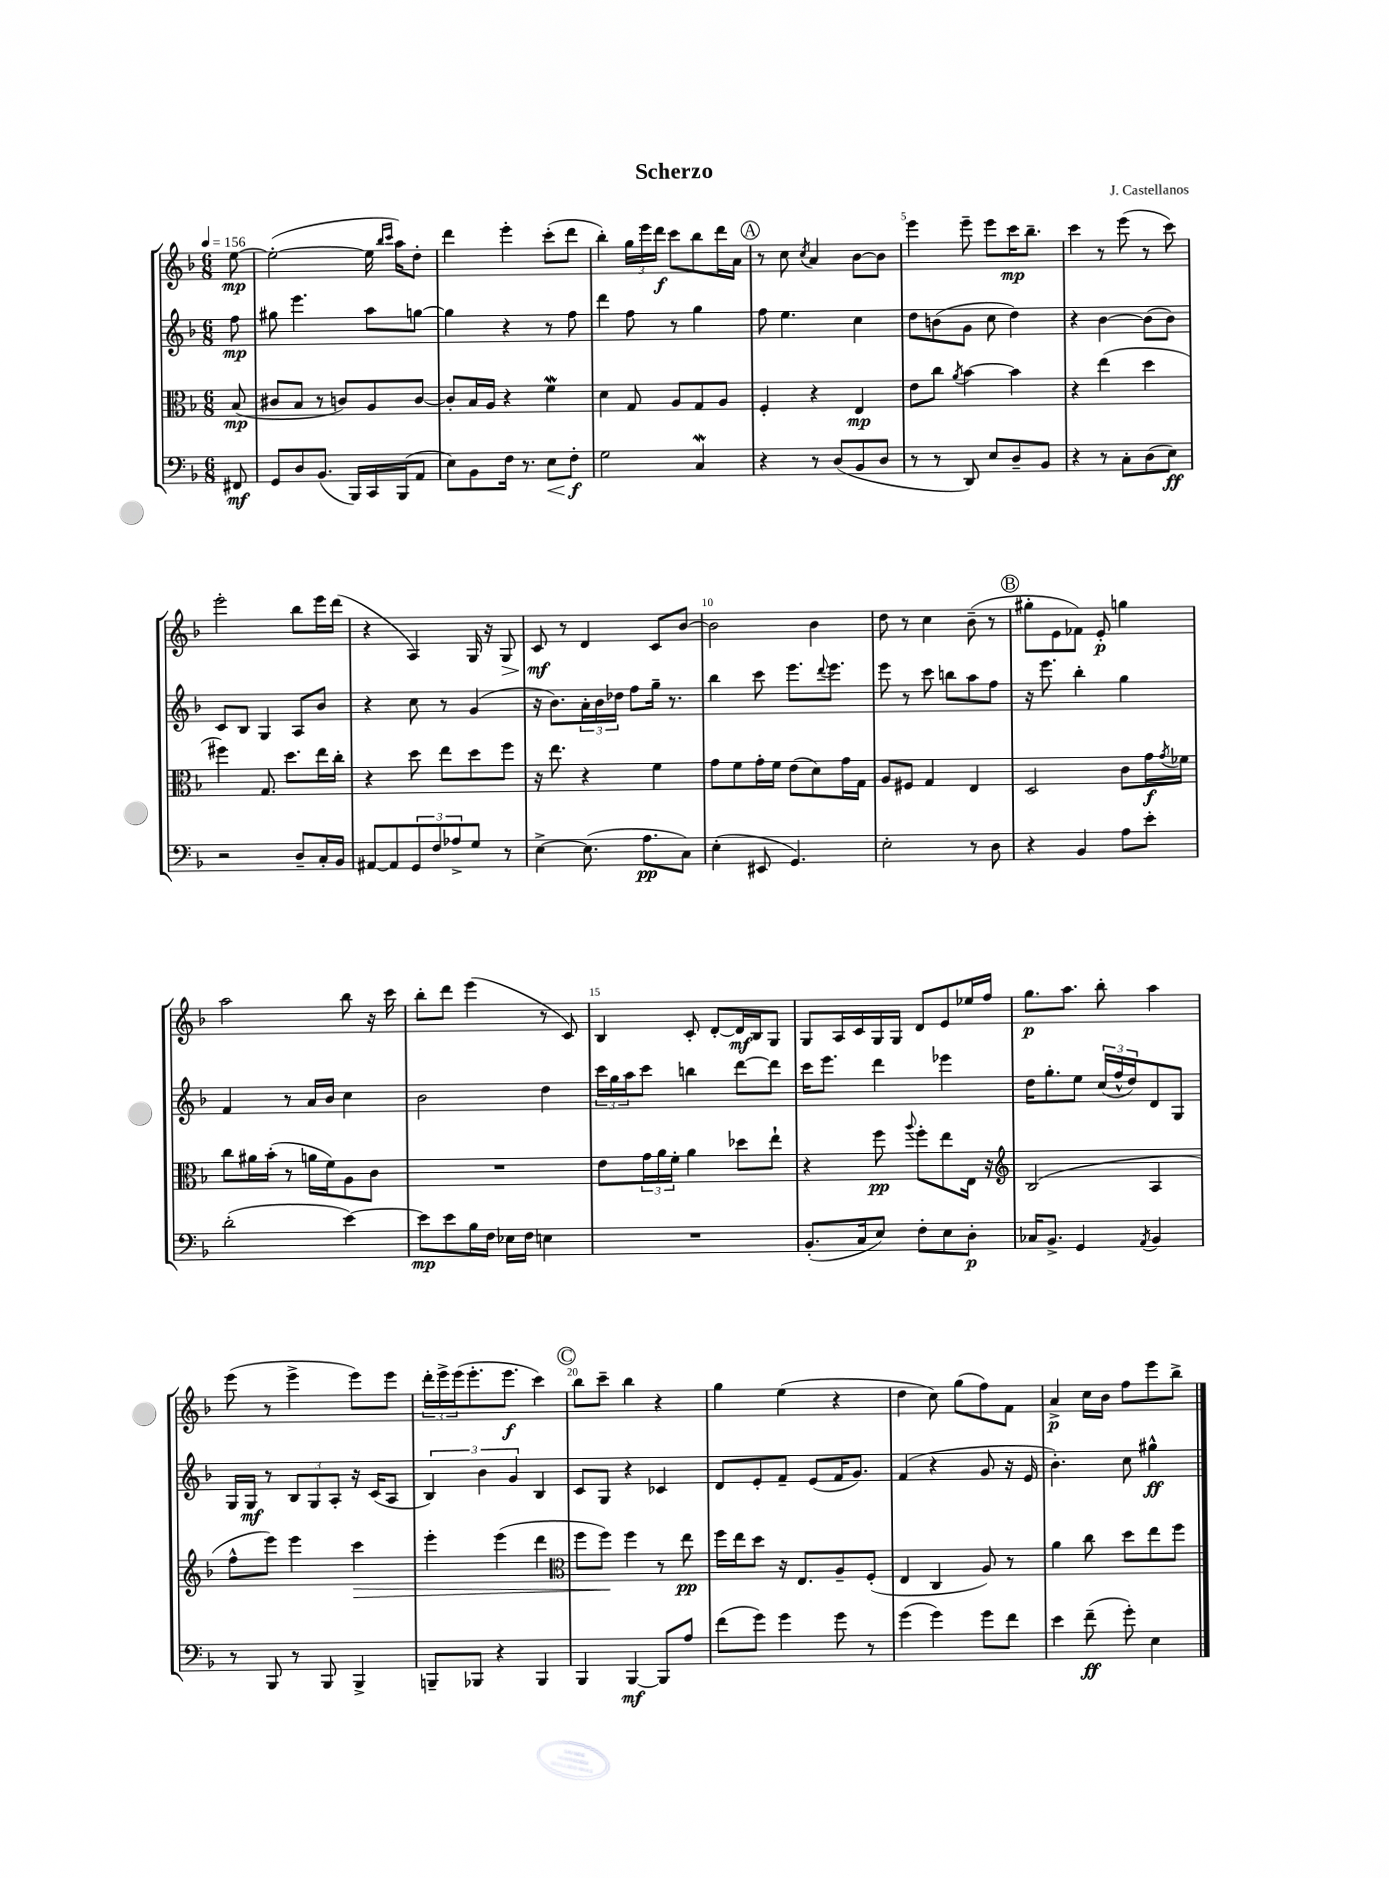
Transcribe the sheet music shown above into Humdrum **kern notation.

**kern	**dynam	**kern	**dynam	**kern	**dynam	**kern	**dynam
*part4	*part4	*part3	*part3	*part2	*part2	*part1	*part1
*staff4	*staff4	*staff3	*staff3	*staff2	*staff2	*staff1	*staff1
*clefF4	*	*clefC3	*	*clefG2	*	*clefG2	*
*k[b-]	*	*k[b-]	*	*k[b-]	*	*k[b-]	*
*M6/8	*	*M6/8	*	*M6/8	*	*M6/8	*
*MM156	*	*MM156	*	*MM156	*	*MM156	*
=	=	=	=	=	=	=	=
8FF#X/	mf	(8B-/	mp	8ff\	mp	[8ee\	mp
=1	=1	=1	=1	=1	=1	=1	=1
8GG/L	.	8c#X/L	.	8gg#X\	.	(2ee'\_	.
8D/	.	8B-/J	.	4.eee\	.	.	.
(8.BB-/J	.	8r	.	.	.	.	.
.	.	8cn/L)	.	.	.	.	.
16BBB-/LL)	.	.	.	.	.	.	.
16CC/	.	8A/	.	8aa\L	.	16ee\]	.
.	.	.	.	.	.	16qqbb-/LL	.
.	.	.	.	.	.	16qqccc/JJ	.
(16BBB-/J	.	.	.	.	.	16aa\KL)	.
8AA/J	.	[8c/J	.	[8ggn\J	.	8dd'\J	.
=2	=2	=2	=2	=2	=2	=2	=2
8E\L)	.	8c'/L]	.	4gg\]	.	4ddd\	.
8BB-\	.	16B-/L	.	.	.	.	.
.	.	16A/JJ	.	.	.	.	.
16F\Jk	.	4r	.	4r	.	4eee'\	.
8.r	.	.	.	.	.	.	.
!	!LO:HP:b	!	!	!	!	!	!
8E\L	<	4fw\	.	8r	.	(8ccc'\L	.
8F'\J	f	.	.	8ff\	.	8ddd\J	.
.	[	.	.	.	.	.	.
=3	=3	=3	=3	=3	=3	=3	=3
2G\	.	4d\	.	4ddd\	.	4bb-'\)	.
.	.	8G/	.	8ff\	.	24gg\LL	.
.	.	.	.	.	.	24eee\	.
.	.	.	.	.	.	24ddd\JJ	f
.	.	8A/L	.	8r	.	8ccc\L	.
4CW/	.	8G/	.	4gg\	.	8bb-\	.
.	.	8A/J	.	.	.	16ddd\L	.
.	.	.	.	.	.	16a\JJ	.
!!LO:REH:place=s1:t=A
=4	=4	=4	=4	=4	=4	=4	=4
4r	.	4F'/	.	8ff\	.	8r	.
.	.	.	.	4.ee\	.	8cc\	.
.	.	.	.	.	.	8qcc/	.
8r	.	4r	.	.	.	4a/	.
(8D/L	.	.	.	.	.	.	.
8BB-/	.	4E/	mp	4cc\	.	[8b-\L	.
8D/J	.	.	.	.	.	8b-\J]	.
=5	=5	=5	=5	=5	=5	=5	=5
8r	.	8e\L	.	8dd\L	.	4eee\	.
8r	.	8cc\J	.	(8bn\	.	.	.
.	.	8qa/	.	.	.	.	.
8DD/)	.	[4b-\	.	8g\J	.	8eee~\	.
8E/L	.	.	.	8cc\	.	8eee\L	.
8D~/	.	4b-\]	.	4dd\)	.	16ccc\K	mp
.	.	.	.	.	.	8.bb-~\J	.
8BB-/J	.	.	.	.	.	.	.
=6	=6	=6	=6	=6	=6	=6	=6
4r	.	4r	.	4r	.	4ccc\	.
8r	.	(4ee\	.	[4b-\	.	8r	.
8C'\L	.	.	.	.	.	(8eee\	.
(8D\	.	4dd\	.	(8b-\L]	.	8r	.
8E\J)	ff	.	.	8b-\J)	.	8ccc\)	.
!!LO:LB:g=z
=7	=7	=7	=7	=7	=7	=7	=7
2r	.	4ff#X\)	.	8c/L	.	2eee'\	.
.	.	.	.	8B-/J	.	.	.
.	.	8.G/	.	4G/	.	.	.
.	.	8.dd\L	.	.	.	.	.
8D~/L	.	.	.	8A/L	.	8bb-\L	.
16C'/L	.	16ee\L	.	8b-/J	.	16eee\L	.
16BB-/JJ	.	16cc'\JJ	.	.	.	(16ddd\JJ	.
=8	=8	=8	=8	=8	=8	=8	=8
[8AA#X/L	.	4r	.	4r	.	4r	.
8AA#/]	.	.	.	.	.	.	.
12GG/	.	8dd\	.	8cc\	.	4A/)	.
12F/	.	.	.	.	.	.	.
.	.	8ee\L	.	8r	.	.	.
12A-X^/	.	.	.	.	.	.	.
8G/J	.	8dd\	.	(4g/	.	16G/	.
.	.	.	.	.	.	16r	.
!	!	!	!	!	!	!	!LO:HP:b
8r	.	8ff\J	.	.	.	8G/	>
=9	=9	=9	=9	=9	=9	=9	=9
[4E^\	.	16r	.	16r	.	8c/	mf
.	.	8.ee\	.	8.b-\L)	.	.	.
.	.	.	.	.	.	8r	]
(8.E\]	.	4r	.	24a'\L	.	4d/	.
.	.	.	.	24b-\	.	.	.
.	.	.	.	24dd-X\JJ	.	.	.
.	.	.	.	8ff\L	.	.	.
8.A\L	pp	.	.	.	.	.	.
.	.	4f\	.	16gg~\Jk	.	8c/L	.
.	.	.	.	8.r	.	.	.
8C\J)	.	.	.	.	.	[8b-/J	.
=10	=10	=10	=10	=10	=10	=10	=10
(4E'\	.	8g\L	.	4bb-\	.	2b-\]	.
.	.	8f\	.	.	.	.	.
8EE#X/	.	16g'\L	.	8ccc\	.	.	.
.	.	16f\JJ	.	.	.	.	.
4.GG/)	.	(8e\L	.	8.eee\L	.	.	.
.	.	8d\)	.	.	.	4b-\	.
.	.	.	.	8qqddd/	.	.	.
.	.	.	.	8.eee\J	.	.	.
.	.	16g\L	.	.	.	.	.
.	.	16G\JJ	.	.	.	.	.
=11	=11	=11	=11	=11	=11	=11	=11
2E'\	.	8A/L	.	8eee\	.	8dd\	.
.	.	8F#X/J	.	8r	.	8r	.
.	.	4G/	.	8ccc\	.	4cc\	.
.	.	.	.	8bbn\L	.	.	.
8r	.	4E/	.	8aa\	.	(8b-~\	.
8D\	.	.	.	8ff\J	.	8r	.
!!LO:REH:place=s1:t=B
=12	=12	=12	=12	=12	=12	=12	=12
4r	.	2D/	.	16r	.	8gg#X'\L	.
.	.	.	.	8.eee\	.	.	.
.	.	.	.	.	.	8e\	.
4BB-/	.	.	.	4bb-'\	.	8f-X\J)	.
.	.	.	.	.	.	8e'/	p
8A\L	.	8c\L	.	4gg\	.	4ggn\	.
8e'\J	.	16g\L	f	.	.	.	.
.	.	8qg/	.	.	.	.	.
.	.	16f-X\JJ	.	.	.	.	.
!!LO:LB:g=z
=13	=13	=13	=13	=13	=13	=13	=13
(2d'\	.	8cc\L	.	4f/	.	2aa\	.
.	.	16a#X\L	.	.	.	.	.
.	.	(16b-'\JJ	.	.	.	.	.
.	.	8r	.	8r	.	.	.
.	.	16an\LL	.	16a/LL	.	.	.
.	.	16f\J)	.	16b-/JJ	.	.	.
[4e\)	.	8A\	.	4cc\	.	8bb-\	.
.	.	8c\J	.	.	.	16r	.
.	.	.	.	.	.	16ccc\	.
=14	=14	=14	=14	=14	=14	=14	=14
8e\L]	mp	2.r	.	2b-\	.	8bb-'\L	.
8e\	.	.	.	.	.	8ddd\J	.
16B-\L	.	.	.	.	.	(4eee\	.
16F\JJ	.	.	.	.	.	.	.
16E-X\LL	.	.	.	.	.	.	.
16F\JJ	.	.	.	.	.	.	.
4En\	.	.	.	4dd\	.	8r	.
.	.	.	.	.	.	8c/)	.
=15	=15	=15	=15	=15	=15	=15	=15
2.r	.	8e\L	.	24ccc\LL	.	4B-/	.
.	.	.	.	24gg\	.	.	.
.	.	.	.	24aa\J	.	.	.
.	.	24g\L	.	8ccc\J	.	.	.
.	.	24a\	.	.	.	.	.
.	.	24f'\JJ	.	.	.	.	.
.	.	4a\	.	4bbn\	.	8c'/	.
.	.	.	.	.	.	[8d'/L	.
.	.	8dd-X\L	.	[8ddd\L	.	16d/L]	mf
.	.	.	.	.	.	16B-/J	.
.	.	8ee`\J	.	8ddd\J]	.	8G/J	.
=16	=16	=16	=16	=16	=16	=16	=16
(8.BB-'/L	.	4r	.	16ccc\KL	.	8G/L	.
.	.	.	.	8.eee\J	.	.	.
.	.	.	.	.	.	16A/L	.
16C/k	.	.	.	.	.	16c/	.
8E/J)	.	8ff\	pp	4ddd\	.	16G/	.
.	.	.	.	.	.	16G/JJ	.
.	.	8qqaa/	.	.	.	.	.
8F'\L	.	8ff'\L	.	.	.	8d/L	.
8E\	.	8ee\	.	4eee-X\	.	8e/	.
8D'\J	p	16E\Jk	.	.	.	16ee-X/L	.
.	.	16r	.	.	.	16ff/JJ	.
=17	=17	=17	=17	=17	=17	=17	=17
*	*	*clefG2	*	*	*	*	*
16C-X/KL	.	(2B-/	.	16dd\KL	.	8.gg\L	p
8.BB-^/J	.	.	.	8.gg'\	.	.	.
.	.	.	.	.	.	8.aa\J	.
4GG/	.	.	.	8ee\J	.	.	.
.	.	.	.	(24cc/LL	.	8bb-'\	.
.	.	.	.	24ff^^/	.	.	.
.	.	.	.	24dd/J)	.	.	.
8qAA/	.	.	.	.	.	.	.
4BB-/	.	4A/	.	8d/	.	4aa\	.
.	.	.	.	8G/J	.	.	.
!!LO:LB:g=z
=18	=18	=18	=18	=18	=18	=18	=18
8r	.	8ff^^\L	.	16G/LL	.	(8eee\	.
.	.	.	.	16G/JJ	mf	.	.
8BBB-/	.	8eee\J)	.	8r	.	8r	.
8r	.	4eee\	.	12B-/L	.	4eee^\	.
.	.	.	.	12G/	.	.	.
8BBB-/	.	.	.	.	.	.	.
.	.	.	.	12A'/J	.	.	.
!	!	!	!LO:HP:b	!	!	!	!
4BBB-^/	.	4ccc\	>	16r	.	8eee\L)	.
.	.	.	.	(16c/KL	.	.	.
.	.	.	.	8A/J	.	8eee\J	.
=19	=19	=19	=19	=19	=19	=19	=19
8BBBn~/L	.	4eee'\	.	6B-/)	.	24ddd'\LL	.
.	.	.	.	.	.	24eee^\	.
.	.	.	.	.	.	(24eee\J	.
8BBB-X/J	.	.	.	.	.	8.eee'\	.
.	.	.	.	6b-\	.	.	.
4r	.	(4eee\	.	.	.	.	.
.	.	.	.	.	.	8.eee\J	f
.	.	.	.	6g/	.	.	.
4BBB-/	.	4ddd\	.	4B-/	.	4ccc\)	.
!!LO:REH:place=s1:t=C
=20	=20	=20	=20	=20	=20	=20	=20
*	*	*clefC3	*	*	*	*	*
4BBB-/	.	8ff\L	.	8c/L	.	8bb-\L	.
.	.	8ff\J)	.	8G/J	.	8ccc~\J	.
[4BBB-/	mf	4ff\	]	4r	.	4bb-\	.
8BBB-/L]	.	8r	.	4c-X/	.	4r	.
8A/J	.	8ee\	pp	.	.	.	.
=21	=21	=21	=21	=21	=21	=21	=21
(8f\L	.	16ff\LL	.	8d/L	.	4gg\	.
.	.	16ee\J	.	.	.	.	.
8g\J)	.	8dd\J	.	8e'/	.	.	.
4g\	.	16r	.	8f~/J	.	(4ee\	.
.	.	8.E/L	.	.	.	.	.
.	.	.	.	(8e/L	.	.	.
8g\	.	8A~/	.	16f/K	.	4r	.
.	.	.	.	8.g/J)	.	.	.
8r	.	(8F'/J	.	.	.	.	.
=22	=22	=22	=22	=22	=22	=22	=22
(4g\	.	4E/	.	(4f/	.	4dd\	.
4g\)	.	4C/	.	4r	.	8cc\)	.
.	.	.	.	.	.	(8gg\L	.
8g\L	.	8A/)	.	8g/	.	8ff\)	.
8f\J	.	8r	.	16r	.	8f\J	.
.	.	.	.	16e/	.	.	.
=23	=23	=23	=23	=23	=23	=23	=23
4e\	.	4a\	.	4.b-'\)	.	4a^/	p
(8f~\	ff	8cc\	.	.	.	16cc\LL	.
.	.	.	.	.	.	16b-\JJ	.
8g'\)	.	8dd\L	.	8cc\	.	8ff\L	.
4E\	.	8ee\	.	4gg#X^^\	ff	8eee\	.
.	.	8ff\J	.	.	.	8bb-^\J	.
==	==	==	==	==	==	==	==
*-	*-	*-	*-	*-	*-	*-	*-
